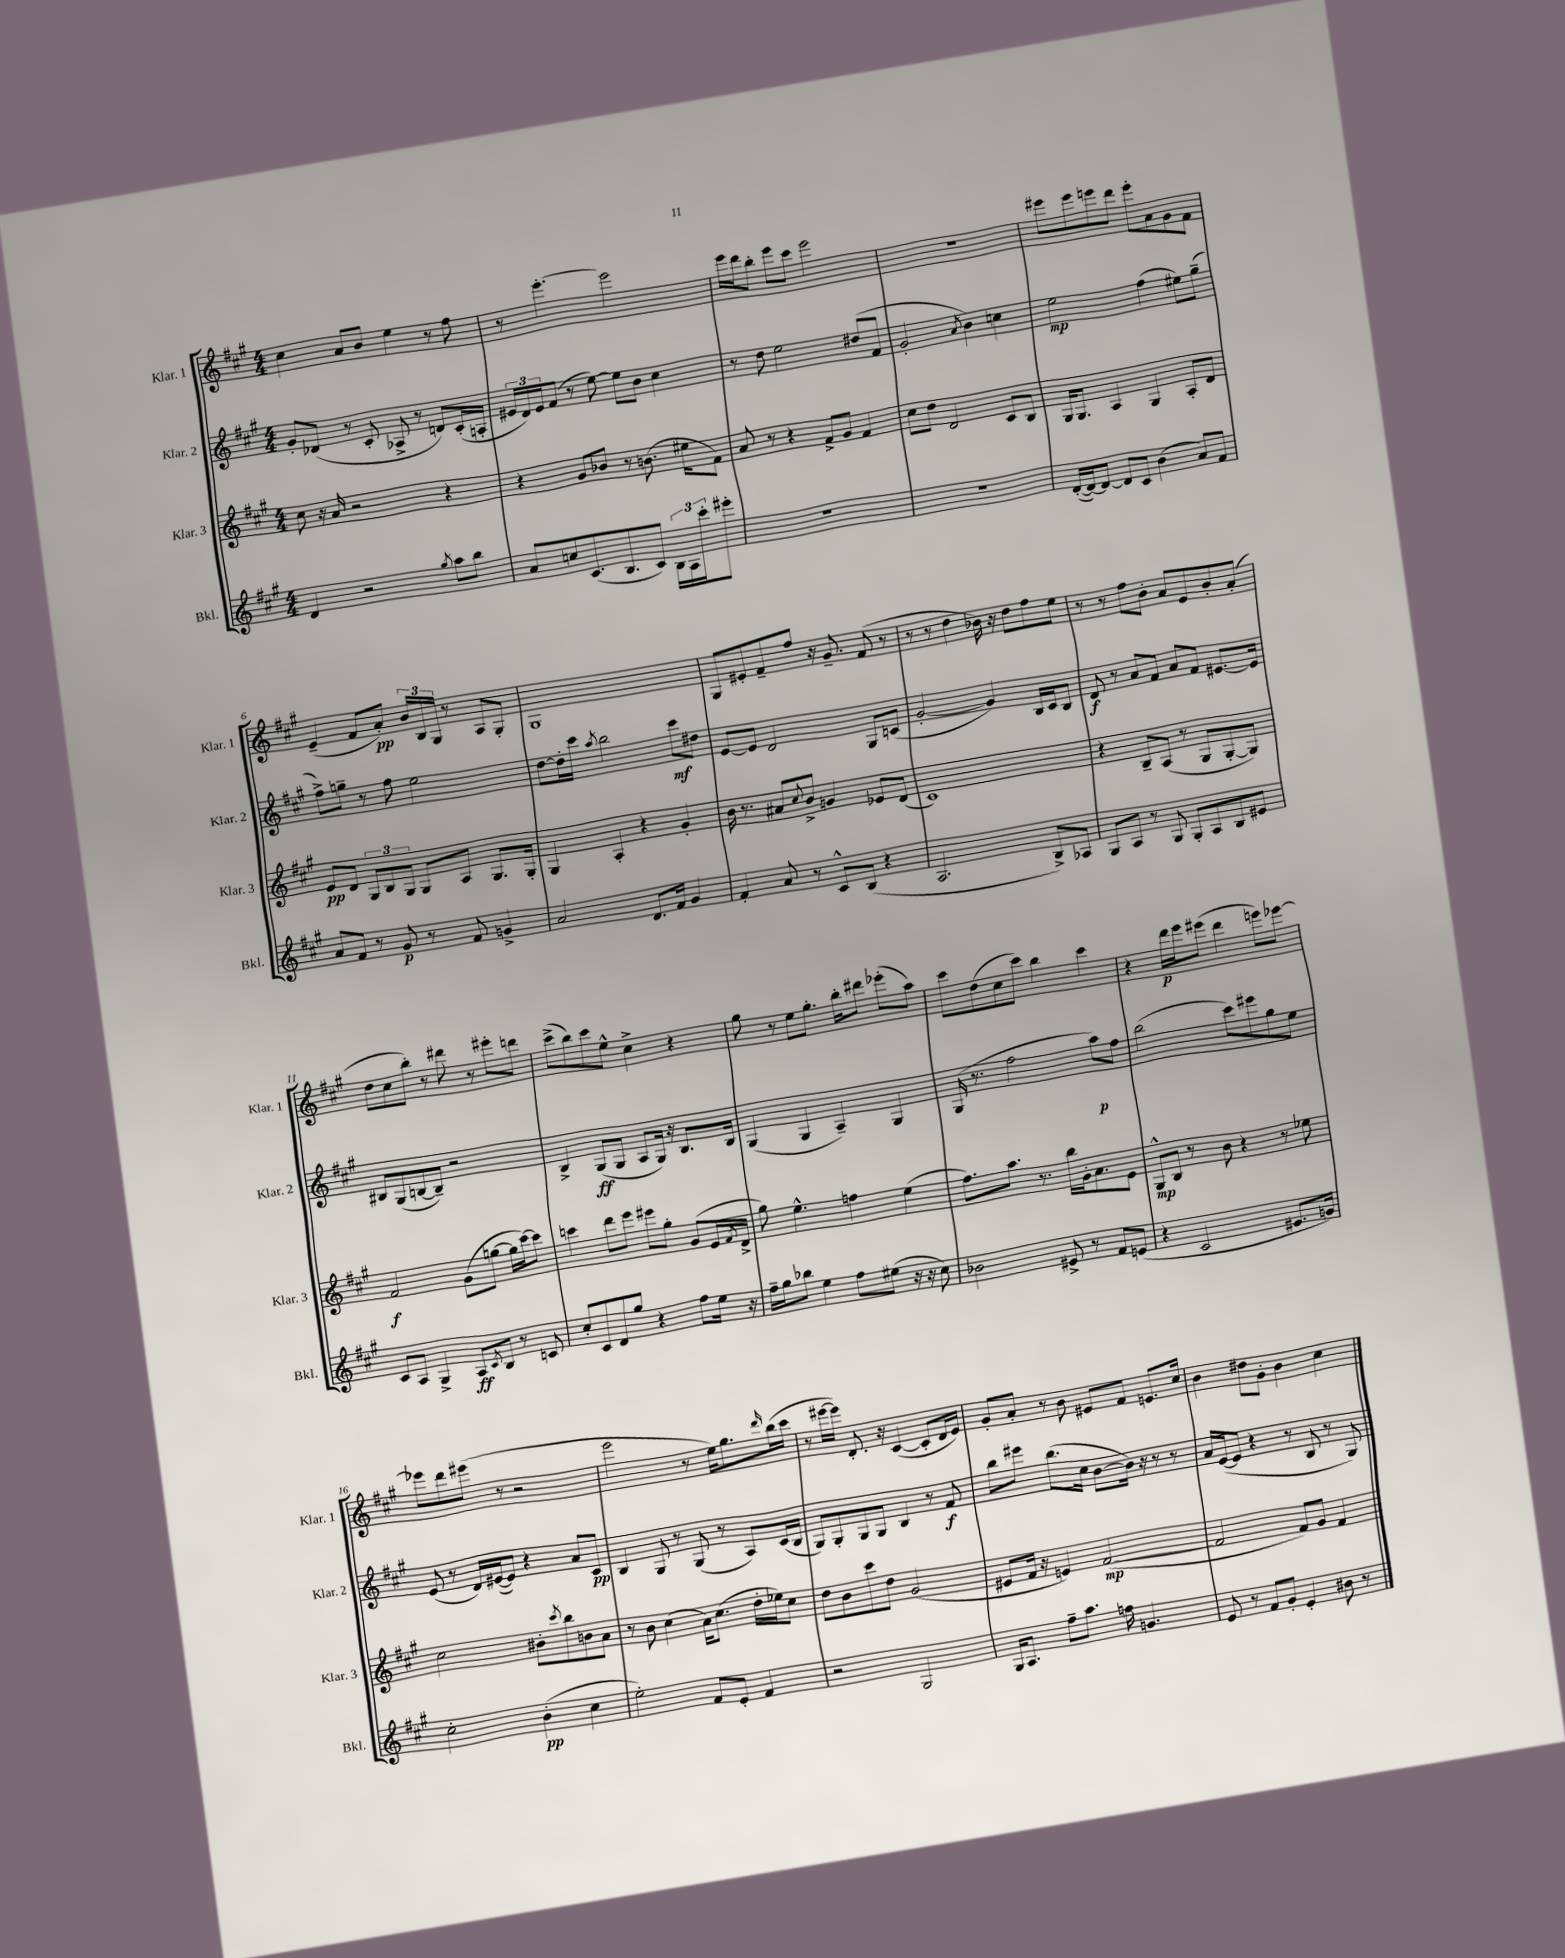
<<
\new StaffGroup <<
\new Staff = "s0" \with { instrumentName = "Klar. 1" shortInstrumentName = "Klar. 1" } {
    \clef treble \key a \major \numericTimeSignature \time 4/4
    cis''4 a'8 b'8 e''4 r8 fis''8 |
    r8 e'''4.~-. e'''2 |
    e'''16 d'''16 b''8-. e'''8 cis'''8 e'''2 |
    R1 |
    eis'''8 eis'''8 e'''8 d'''8 e'''8-. a'8 gis'8 fis'8 |
    e'4--( fis'8 a'8-.\pp) \tuplet 3/2 { b'16 b16 gis16 } r8 a8 gis8-. |
    gis1 |
    gis8 eis'8-. fis'8-- fis''8 r16 gis'8.-- fis'8( r8 |
    r8 r8 d''4 bes'16) r16 d''8 fis''8 e''8 |
    r8 r8 fis''8 b'8-. a'8 e'8 b'8-. a'8-.( |
    d''8 cis''8 b''8-.) r8 dis'''8 r8 eis'''8-. d'''8 |
    cis'''8->( b''8) cis'''8 e''8-^ cis''4-> r4 |
    gis''8 r8 e''8 gis''8.-. b''16-. dis'''8 ees'''8-.( a''8) |
    cis'''8 d''8( cis''8 cis'''8) b''4 cis'''4 |
    r4 d'''16\p e'''16 eis'''8( d'''4 e'''8) ees'''8~ |
    ees'''8 d'''8 eis'''8( r8 r2 |
    e'''2 r8 e''16) gis''8. \grace { d'''16 } b''16( cis'''16 |
    r8 eis'''16~ eis'''16) d'8.-. r16 cis'4~( cis'8-. d'16 e'16) |
    gis'8-. a'8-. r8 b'8 eis'8 fis'8 e'8. cis''16 |
    b'4 dis''8 gis'8-. b'4 cis''4 \bar "|." |
}
\new Staff = "s1" \with { instrumentName = "Klar. 2" shortInstrumentName = "Klar. 2" } {
    \clef treble \key a \major \numericTimeSignature \time 4/4
    gis'8-. des'8( r8 cis'8-. aes8-> r8 d'8) cis'16-.( a16-. |
    \tuplet 3/2 { eis'16 d'16) eis'16 } fis'8( r8 e''8~) e''8 b'8 cis''4 |
    r8 d''8 e''2 dis''8( fis'8 |
    gis'2-. \acciaccatura { a'8 } b'4) c''4 |
    e''2\mp fis''4( eis''8) gis''8--( |
    fis''8->) g''8-- r8 fis''8 e''2 |
    d''8~ d''16-. cis'''16 \acciaccatura { a''8 } b''2 cis'''8\mf dis''8 |
    e'8~ e'8 d'2 gis8 c'8( |
    gis'2~-. gis'4) b16 cis'16 b8 |
    d'8\f r8 a'8 fis'8 a'8 fis'8 eis'8.~ eis'16 |
    bis8 gis8( b8~ b8--) r2 |
    b4-> gis8\ff( gis8 a8 gis16) r16 b8. b16 |
    gis4( gis4 a4--) gis4 |
    gis16( r8. fis''2 a''8\p) fis''8 |
    b''2( cis'''8) eis'''8 gis''8 e''8 |
    e'8( r8 d'16) eis'16~( eis'8) r4 a'8 cis'8\pp |
    b4 gis8 r8 gis8( r8 a8) cis'16( b16 |
    gis8) gis8-. gis8 gis8 b4 r8 fis'8\f |
    b''8 eis'''8 b''8.( cis''16 b'8~ b'16) r16 r8 r8 |
    a'16 e'16~( e'8 r4 r8 b8 r8 gis8) \bar "|." |
}
\new Staff = "s2" \with { instrumentName = "Klar. 3" shortInstrumentName = "Klar. 3" } {
    \clef treble \key a \major \numericTimeSignature \time 4/4
    cis''8 r16 a'16 r2 r4 |
    r4 gis'8 bes'8 r8 b'8.( eis''16 fis'8) |
    a'8 r8 r4 fis'8-> gis'8 fis'4 |
    cis''8 d''8 d'2 cis'8 b8 |
    gis16 gis8. a4 gis4 a8-. d'8 |
    e'8\pp d'8 \tuplet 3/2 { gis8 b8 gis8 } gis8 a8 gis8. gis16-. |
    gis4 a4-. r4 gis'4-. |
    b'16 r8. ais'8 \appoggiatura { cis''8 } b'8-> g'4 ees'8 d'8( |
    cis'1) |
    r4 b8-- a8( r8 gis8 gis8~-. gis8) |
    fis'2\f gis'8( g''8~ g''16 cis'''16~) cis'''8 |
    c'''4 d'''8 e'''8 eis'''8 gis''8-. gis'8( e'16 \acciaccatura { fis'8 } d'16-> |
    gis''8) e''4.-^ f''4 e''4( |
    fis''8.) a''8. r8. b''16 gis'16-. a'8. e'8 |
    gis8-^\mp b8 r8 b'8 r4 r8 ees''8 |
    cis''2 bis'8-. \acciaccatura { cis'''8 } b''8 b'8 a'8 |
    r8 b'8 cis''4( a'16) cis''8.( d''16-. ees''16) cis''8 |
    d''8 b'8 cis'''8 d''8 gis'2( |
    eis'8 fis'16 r16 e'4) fis'2~\mp( |
    fis'2 fis'8) gis'8 fis'4 \bar "|." |
}
\new Staff = "s3" \with { instrumentName = "Bkl." shortInstrumentName = "Bkl." } {
    \clef treble \key a \major \numericTimeSignature \time 4/4
    d'4 r2 \acciaccatura { gis''8 } a''8 b''8 |
    a'8 c''8 cis'8.( b8. cis'8) \tuplet 3/2 { b16 a16 cis'''16-. } eis'''8-. |
    R1 |
    R1 |
    d'16~-.( d'16~) d'8~ d'8 cis'8 b'4( a'8) fis'8 |
    a'8 fis'8 r8 gis'8\p r8 fis'8 g'4-> |
    a'2 d'8. fis'16 gis'4 |
    fis'4-. a'8 r8 cis'8-^ b8( r4 |
    a2. b8->) aes8 |
    gis8 a8 r8 gis8 gis8-. a8 b8 eis'8 |
    cis'8 a8 gis4-> a8\ff \acciaccatura { cis'8 } b8 r8 c'8 |
    cis''8-. cis'8 d'8 gis''8 r4 fis''8 e''16 r16 |
    fis''16-- gis''16 bes''8 e''4 fis''8 eis''8( r16 r16 cis''8) |
    bes'2 eis'8-> r8 fis'8 e'8( |
    r4 cis'2 eis'8. g'16) |
    cis''2-. b'4-.\pp( cis''4 |
    e''2-.) fis'8 e'8-. fis'4 |
    r2 gis2 |
    gis16 a8. fis''8-- a''8. f''16 g'4. |
    e'8 r8 fis'8 gis'8-. e'4-. bis'8 r8 \bar "|." |
}
>>
>>
